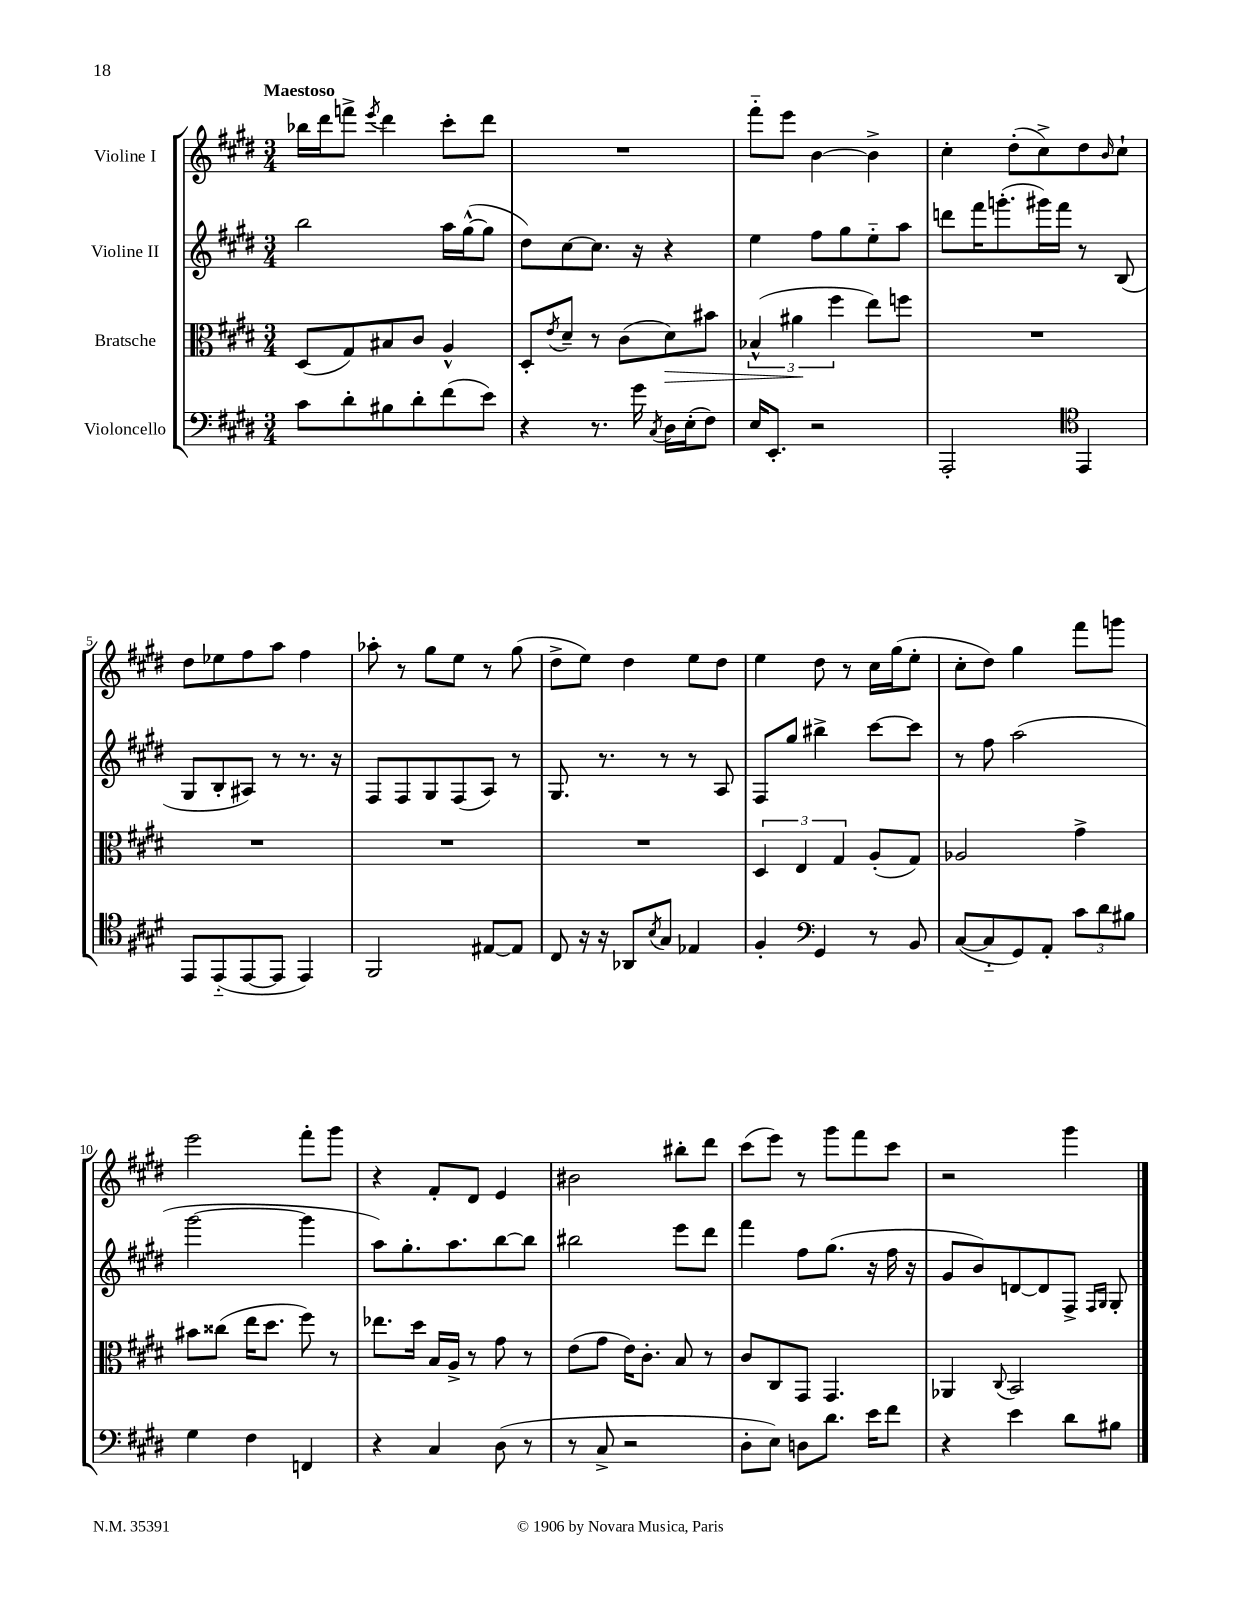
<<
\new StaffGroup <<
\new Staff = "s0" \with { instrumentName = "Violine I" } {
    \clef treble \key e \major \numericTimeSignature \time 3/4 \tempo "Maestoso"
    bes''16 dis'''16 f'''8-> \acciaccatura { e'''8 } dis'''4 cis'''8-. dis'''8 |
    R2. |
    fis'''8-_ e'''8 b'4~ b'4-> |
    cis''4-. dis''8-.( cis''8->) dis''8 \grace { b'16 } cis''8-! |
    dis''8 ees''8 fis''8 a''8 fis''4 |
    aes''8-. r8 gis''8 e''8 r8 gis''8( |
    dis''8-> e''8) dis''4 e''8 dis''8 |
    e''4 dis''8 r8 cis''16 gis''16( e''8-. |
    cis''8-. dis''8) gis''4 fis'''8 g'''8 |
    e'''2 fis'''8-. gis'''8 |
    r4 fis'8-. dis'8 e'4 |
    bis'2 bis''8-. dis'''8 |
    cis'''8( e'''8) r8 gis'''8 fis'''8 cis'''8 |
    r2 gis'''4 \bar "|." |
}
\new Staff = "s1" \with { instrumentName = "Violine II" } {
    \clef treble \key e \major \numericTimeSignature \time 3/4
    b''2 a''16 gis''16~-^( gis''8 |
    dis''8) cis''8~ cis''8. r16 r4 |
    e''4 fis''8 gis''8 e''8-_ a''8 |
    d'''8 fis'''16 g'''8.-.( gis'''16) fis'''16 r8 b8( |
    gis8 b8-. ais8) r8 r8. r16 |
    fis8 fis8 gis8 fis8( a8) r8 |
    gis8. r8. r8 r8 a8 |
    fis8 gis''8 bis''4-> cis'''8~ cis'''8 |
    r8 fis''8 a''2( |
    gis'''2~ gis'''4 |
    a''8) gis''8.-. a''8. b''8~ b''8 |
    bis''2 e'''8 dis'''8 |
    fis'''4 fis''8 gis''8.( r16 fis''16 r16 |
    gis'8 b'8) d'8~ d'8 fis8-> \grace { fis16 gis16 } gis8-. \bar "|." |
}
\new Staff = "s2" \with { instrumentName = "Bratsche" } {
    \clef alto \key e \major \numericTimeSignature \time 3/4
    dis8( gis8) bis8 cis'8 a4-^ |
    dis8-. \acciaccatura { e'8 } dis'8-- r8 cis'8( dis'8\>) bis'8 |
    \tuplet 3/2 { bes4-^( ais'4\! fis''4 } e''8) f''8 |
    R2. |
    R2. |
    R2. |
    R2. |
    \tuplet 3/2 { dis4 e4 gis4 } a8-.( gis8) |
    aes2 gis'4-> |
    bis'8 cisis''8( e''16 dis''8. fis''8) r8 |
    ees''8. dis''16 b16 a16-> r8 gis'8 r8 |
    e'8( gis'8 e'16) cis'8.-. b8 r8 |
    cis'8 cis8 gis,8 gis,4. |
    aes,4 \appoggiatura { cis8 } b,2 \bar "|." |
}
\new Staff = "s3" \with { instrumentName = "Violoncello" } {
    \clef bass \key e \major \numericTimeSignature \time 3/4
    cis'8 dis'8-. bis8 dis'8-. fis'8( e'8) |
    r4 r8. gis'16 \acciaccatura { cis8 } dis16 e16-.( fis8) |
    e16 e,8.-. r2 |
    a,,2-. \clef tenor e,4 |
    e,8 e,8-_( e,8~ e,8 e,4) |
    fis,2 eis8~ eis8 |
    cis8 r16 r16 aes,8 \acciaccatura { b8 } gis8 ees4 |
    fis4-. \clef bass gis,4 r8 b,8 |
    cis8~( cis8-_ gis,8) a,8-. \tuplet 3/2 { cis'8 dis'8 bis8 } |
    gis4 fis4 f,4 |
    r4 cis4 dis8( r8 |
    r8 cis8-> r2 |
    dis8-. e8) d8 dis'8. e'16 fis'8 |
    r4 e'4 dis'8 bis8 \bar "|." |
}
>>
>>
